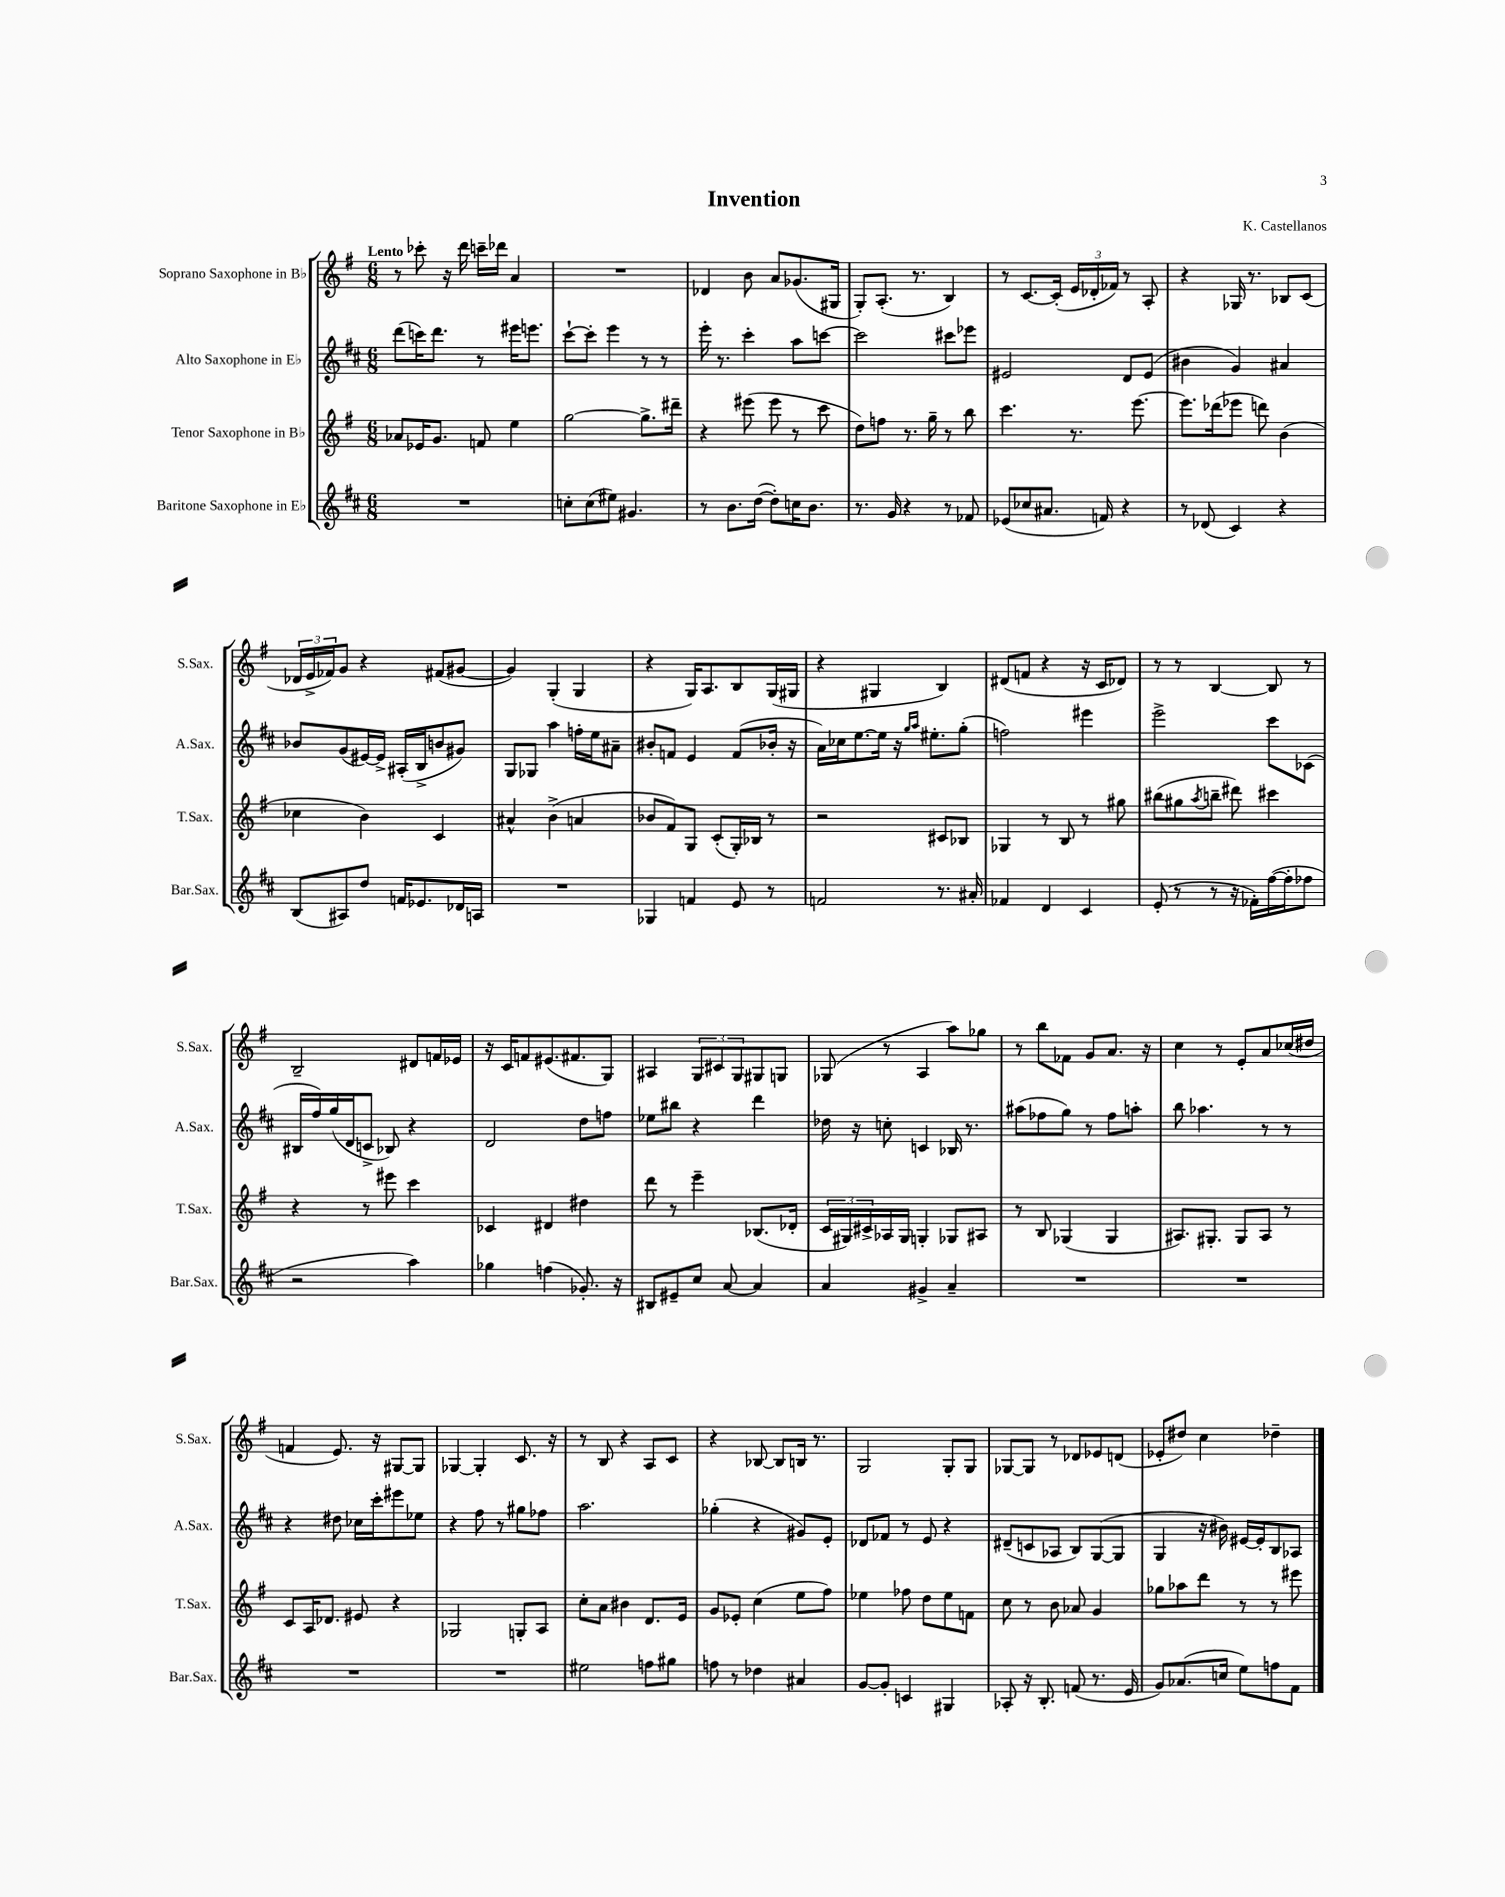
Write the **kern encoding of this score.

**kern	**kern	**kern	**kern
*staff4	*staff3	*staff2	*staff1
*clefG2	*clefG2	*clefG2	*clefG2
*k[f#c#]	*k[f#]	*k[f#c#]	*k[f#]
*M6/8	*M6/8	*M6/8	*M6/8
2.r	8a-	(8ddd	8r
.	16e-	16ccc)	8ccc-'
.	8.g	8.ddd	.
.	.	.	16r
.	.	.	16ddd
.	8f	8r	16ccc~
.	.	.	16ddd-
.	4ee	16eee#	4a
.	.	8.eee	.
=	=	=	=
8cc'	[2gg	[8ccc#`	2.r
(8cc	.	8ccc#']	.
8ee#)	.	4eee	.
4.g#	.	.	.
.	8.gg^]	8r	.
.	.	8r	.
.	16ddd#~	.	.
=	=	=	=
8r	4r	16eee'	4d-
.	.	8.r	.
8.b	.	.	.
.	(8eee#	4ccc#'	8b
([16dd	.	.	.
8dd'])	8eee#	.	8a
16cc	8r	8aa	(8.g-
8.b	.	.	.
.	8ccc	[8ccc	.
.	.	.	16G#
=	=	=	=
8.r	8dd)	2ccc]	8G')
.	8ff	.	(8.A'
16g	.	.	.
4r	8.r	.	.
.	.	.	8.r
.	16gg~	.	.
8r	8r	8ccc#	4B)
8f-	8bb	8eee-	.
=	=	=	=
(8e-	4.ccc	2e#	8r
8cc-	.	.	[8.c
8.a#	.	.	.
.	.	.	(16c']
.	8.r	.	24e
.	.	.	24d-'
16f)	.	.	.
.	.	.	24f-)
4r	.	8d	8r
.	[8.eee	.	.
.	.	(8e#	8A'
=	=	=	=
8r	8.eee]	4b#	4r
(8d-	.	.	.
.	(16ddd-	.	.
4c#)	8eee-	4g)	16G-
.	.	.	8.r
.	8ddd)	.	.
4r	(4b	4a#	8B-
.	.	.	(8c
=	=	=	=
(8B	4cc-	8b-	24d-
.	.	.	24e^
.	.	.	24f-)
8A#)	.	(8g	8g
8dd	4b)	[16e#)	4r
.	.	16e#^]	.
16f	.	(16A#'	.
8.e-	.	16B^	.
.	4c	8b	(8f#
16d-	.	8g#)	[8g#
16A	.	.	.
=	=	=	=
2.r	4a#^^	8G	4g#])
.	.	8G-	.
.	(4b^	4aa	(4G'
.	4a	16ff'	4G
.	.	16ee	.
.	.	8a#~	.
=	=	=	=
4G-	8b-	8b#'	4r
.	8f#)	8f	.
4f	8G	4e	16G)
.	.	.	8.A
.	(8c'	.	.
8e	16G')	(8f	8B
.	16B-	.	.
8r	8r	16b-'	(16G
.	.	16r	16G#
=	=	=	=
2f	2r	16a)	4r
.	.	16cc-	.
.	.	[8.ee	.
.	.	.	4G#
.	.	16ee]	.
.	.	16r	.
.	.	16qqgg	.
.	.	16qqaa	.
.	.	8.ee#'	.
8.r	8c#	.	4B)
.	8B-	(8gg'	.
16a#'	.	.	.
=	=	=	=
4f-	4G-	2ff)	(8d#
.	.	.	8f
4d	8r	.	4r
.	8B	.	.
4c#	8r	4eee#	16r
.	.	.	16c
.	8gg#	.	8d-)
=	=	=	=
(8e'	(8bb#	2eee^	8r
8r	8gg#	.	8r
.	8qaa	.	.
8r	8bb~	.	[4B
16r	8ddd#)	.	.
16f-')	.	.	.
([16ff#	4ccc#	8ccc#	8B]
16ff#']	.	.	.
8ff-	.	(8c-	8r
=	=	=	=
2r	4r	16B#	2B~
.	.	16ff#)	.
.	.	(16gg	.
.	.	16d	.
.	8r	8c^	.
.	8eee#	8B-)	.
4aa)	4ccc	4r	8d#
.	.	.	16f
.	.	.	16e-
=	=	=	=
4gg-	4c-	2d	16r
.	.	.	16c
.	.	.	8f
(4ff	4d#	.	(8.e#
.	.	.	8.f#
8.g-')	4dd#	8dd	.
.	.	8ff	8G)
16r	.	.	.
=	=	=	=
8B#	8ddd	8ee-	4A#
8e#~	8r	8bb#	.
8cc#	4eee~	4r	12G
.	.	.	12c#
[8a	.	.	.
.	.	.	12G
4a]	(8.B-	4ddd	8G#
.	.	.	8G
.	16d-'	.	.
=	=	=	=
4a	24c	16dd-	(8G-
.	24G#)	.	.
.	.	16r	.
.	24c#^	.	.
.	16A-	8cc'	8r
.	16G#	.	.
4g#^	4G'	4c	4A
4a~	8G-	16B-	8aa)
.	.	8.r	.
.	8A#	.	8gg-
=	=	=	=
2.r	8r	(8aa#	8r
.	8B	8ff-	8bb
.	(4G-	8gg)	8f-
.	.	8r	8g
.	4G-	8ff-	8.a
.	.	8aa'	.
.	.	.	16r
=	=	=	=
2.r	8.A#)	8bb	4cc
.	.	4.aa-	.
.	8.G#'	.	.
.	.	.	8r
.	8G#	.	8e'
.	8A#	8r	8a
.	8r	8r	(16cc-
.	.	.	16dd#
=	=	=	=
2.r	8c	4r	4f
.	16A	.	.
.	8.d-	.	.
.	.	8dd#	8.e)
.	8e#	16cc-	.
.	.	16ccc#'	16r
.	4r	8eee#	[8G#
.	.	8ee-	8G#]
=	=	=	=
2.r	2G-	4r	[4G-
.	.	8ff#	4G-']
.	.	8r	.
.	8G'	8gg#	8.c
.	8A	8ff-	.
.	.	.	16r
=	=	=	=
2ee#	8cc'	2.aa	8r
.	8a	.	8B
.	4b#	.	4r
8ff	8.d	.	8A
8gg#	.	.	8c
.	16e	.	.
=	=	=	=
8ff	8g	(4gg-'	4r
8r	8e-'	.	.
4dd-	(4cc	4r	[8B-
.	.	.	8B-]
4a#	8ee	8g#)	16B
.	.	.	8.r
.	8ff#)	8e'	.
=	=	=	=
[8g	4ee-	8d-	2G
8g']	.	8f-	.
4c	8ff-	8r	.
.	8dd	8e	.
4G#	8ee-	4r	8G'
.	8f	.	8G
=	=	=	=
8A-'	8cc	(8d#~	[8G-
16r	8r	8c	8G-]
8.B'	.	.	.
.	8b	8A-	8r
(8f	8a-	8B)	8d-
8.r	4g	([8G	8e-
.	.	8G]	(8d
16e	.	.	.
=	=	=	=
8g)	8gg-	4G	8e-'
(8.a-	8aa-	.	8dd#)
.	8ddd	16r	4cc
16cc	.	16b#)	.
8ee)	8r	[16e#	.
.	.	16e#']	.
8ff	8r	8B	4dd-~
8f#	8eee#	8A-	.
==	==	==	==
*-	*-	*-	*-
